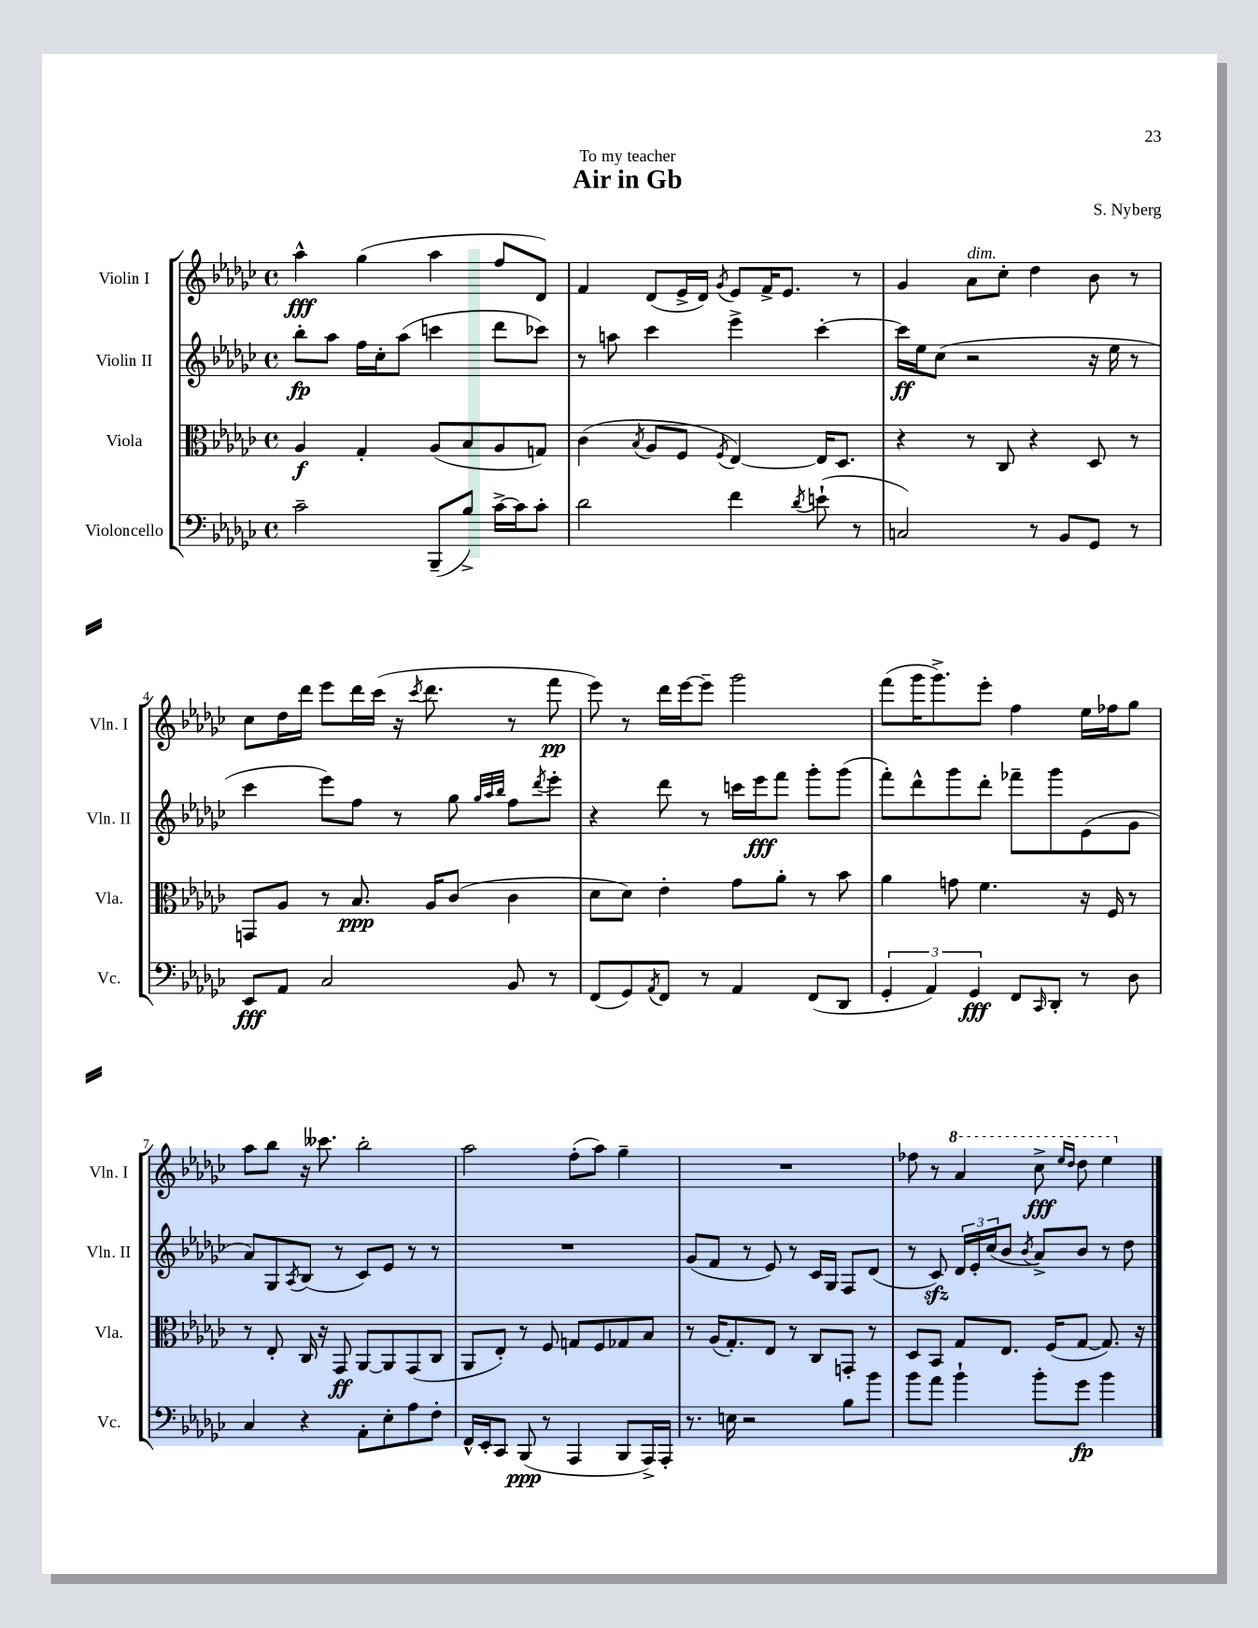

**kern	**kern	**kern	**kern
*staff4	*staff3	*staff2	*staff1
*clefF4	*clefC3	*clefG2	*clefG2
*k[b-e-a-d-g-c-]	*k[b-e-a-d-g-c-]	*k[b-e-a-d-g-c-]	*k[b-e-a-d-g-c-]
*M4/4	*M4/4	*M4/4	*M4/4
*met(c)	*met(c)	*met(c)	*met(c)
2c-~\	4A-/	8bb-'\L	4aa-^^\
.	.	8aa-\J	.
.	4G-'/	16ff\LL	(4gg-\
.	.	16cc-'\J	.
.	.	(8aa-\J	.
(8BBB-~/L	(8A-/L	4ccc\	4aa-\
8B-^/J)	8B-/	.	.
[16c-^\LL	8A-/	8ddd-\L	8ff/L
16c-\]J	.	.	.
8c-'\J	8G/J)	8ccc-\J)	8d-/J)
=	=	=	=
2d-\	(4c-\	8r	4f/
.	.	8aa\	.
.	8qB-/	.	.
.	8A-/L	4ccc-\	(8d-/L
.	8F/J	.	16e-^/L
.	.	.	16d-/JJ)
.	8qF/	.	8qg-/
4f\	[4E-/)	4eee-^\	8e-/L
.	.	.	16f^/K
.	.	.	8.e-/J
8qd-/	.	.	.
(8e`\	16E-/]LK	[4ccc-'\	.
.	8.D-/J	.	.
8r	.	.	8r
=	=	=	=
2C/)	4r	16ccc-\]LL	4g-/
.	.	16ee-\J	.
.	.	(8cc-\J	.
.	8r	2r	8a-\L
.	8C-/	.	8cc-'\J
8r	4r	.	4dd-\
8BB-/L	.	.	.
8GG-/J	8D-/	16r	8b-\
.	.	16ee-\	.
8r	8r	8r	8r
=	=	=	=
8EE-/L	8GG/L	4ccc-\	8cc-\L
8AA-/J	8A-/J	.	16dd-\L
.	.	.	16ddd-\JJ
2C-/	8r	8eee-\L)	8eee-\L
.	8.B-/	8ff\J	16ddd-\L
.	.	.	(16ccc-\JJ
.	.	8r	16r
.	.	.	8qccc-/
.	16A-/LK	.	8.ddd-\
.	(8c-/J	8gg-\	.
.	.	32qqgg-/LLL	.
.	.	32qqaa-/	.
.	.	32qqbb-/JJJ	.
8BB-/	4c-\	8ff\L	8r
.	.	8qddd-/	.
8r	.	8eee-'\J	8fff\
=	=	=	=
(8FF/L	8d-\L	4r	8eee-\)
8GG-/)	8d-\J)	.	8r
8qAA-/	.	.	.
8FF/J	4e-'\	8ddd-\	16ddd-\LL
.	.	.	[16eee-\J
8r	.	8r	8eee-~\]J
4AA-/	8g-\L	16ccc\LL	2ggg-\
.	.	16eee-\J	.
.	8a-'\J	8fff\J	.
(8FF/L	8r	8ggg-'\L	.
8DD-/J	8b-\	(8ggg-\J	.
=	=	=	=
6GG-'/	4a-\	8fff'\L)	(8fff\L
.	.	8ddd-^^\	16ggg-\K
6AA-/)	.	.	.
.	.	.	8.ggg-^\)
.	8g\	8ggg-\	.
6GG-/	.	.	.
.	4.f\	8ddd-'\J	8eee-'\J
8FF/L	.	8fff-~\L	4ff\
16qqCC-/	.	.	.
8DD-'/J	.	8ggg-\	.
8r	16r	(8e-\	16ee-\LL
.	16F/	.	16ff-\J
8D-\	8r	8g-\J	8gg-\J
=	=	=	=
4C-/	8r	8a-/L)	8aa-\L
.	8E-'/	8G-/	8bb-\J
.	.	8qA-/	.
4r	16C-/	(8B-/J	16r
.	16r	.	8.ccc--\
.	8GG-/	8r	.
8AA-'\L	[8AA-/L	8c-/L)	2bb-'\
8E-'\	8AA-/]	8e-/J	.
8A-\	(8GG-/	8r	.
8F'\J	8C-/J	8r	.
=	=	=	=
16FF^^/LL	8AA-/L	1r	2aa-\
16EE-'/J	.	.	.
8CC-/J	8E-'/J)	.	.
(8BBB-/	8r	.	.
8r	8F/	.	.
4AAA-/	8G/L	.	(8ff'\L
.	8F/	.	8aa-\J)
8BBB-/L	8G-/	.	4gg-~\
16AAA-^/L)	8B-/J	.	.
16AAA-'/JJ	.	.	.
=	=	=	=
8.r	8r	(8g-/L	1r
.	(16A-/LK	8f/J	.
16E\	8.G-'/)	.	.
2r	.	8r	.
.	8E-/J	8e-/)	.
.	8r	8r	.
.	8C-/L	16c-/LL	.
.	.	16G-/JJ	.
8B-\L	8GG'/J	8F/L	.
8b-\J	8r	(8d-/J	.
=	=	=	=
8b-\L	8D-/L	8r	8ff-\
8a-\J	8BB-/J	8c-/)	8r
4b-`\	8G-/L	24d-/LL	4aa-/
.	.	24e-'/	.
.	.	(24cc-/J	.
.	8.E-/J	8b-/J	.
.	.	8qb-/	.
8b-'\L	.	8a-^/L)	8ccc-^\
.	(16F/LK	.	.
.	.	.	16qqeee-/LL
.	.	.	16qqddd-/JJ
8g-\J	[8G-/J	8b-/J	8ddd-\
4b-\	8.G-/])	8r	4eee-\
.	.	8dd-\	.
.	16r	.	.
==	==	==	==
*-	*-	*-	*-
